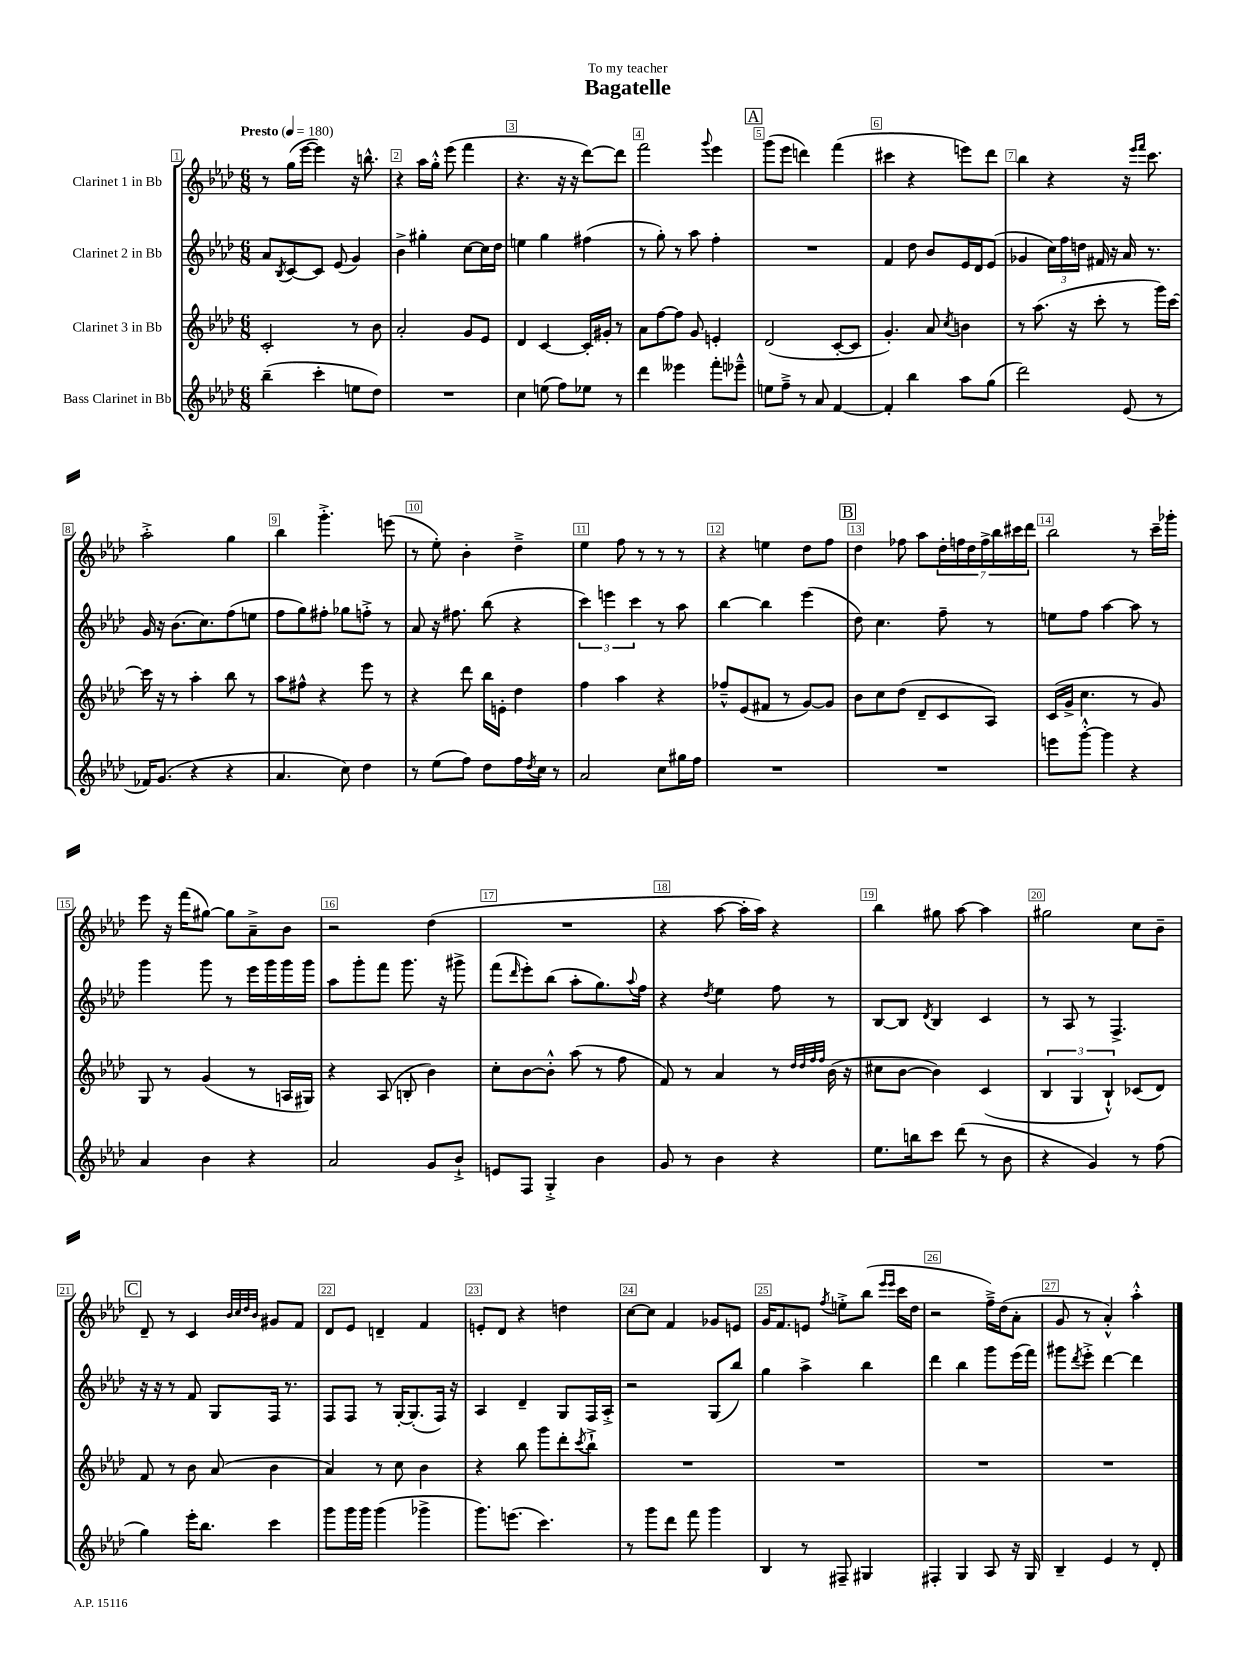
\header { title = "Bagatelle" dedication = "To my teacher" }
<<
\new StaffGroup <<
\new Staff = "s0" \with { instrumentName = "Clarinet 1 in Bb" } {
    \clef treble \key aes \major \numericTimeSignature \time 6/8 \tempo "Presto" 4 = 180
    r8 g''16( ees'''16~ ees'''4) r16 b''8.-^ |
    r4 aes''16 g''16-.-^ ees'''8( f'''4 |
    r4. r16 r16 des'''8~) des'''8 |
    f'''2 \appoggiatura { g'''8 } ees'''4 |
    \mark \markup { \box "A" } g'''8( ees'''8 d'''4) f'''4( |
    cis'''4 r4 e'''8) des'''8 |
    bes''4 r4 r16 \grace { ees'''16 f'''16 } c'''8. |
    aes''2-.-> g''4 |
    bes''4 g'''4.-.-> e'''8( |
    r8 ees''8-.) bes'4-. des''4---> |
    ees''4 f''8 r8 r8 r8 |
    r4 e''4 des''8 f''8 |
    \mark \markup { \box "B" } des''4 fes''8 aes''8 \tuplet 7/4 { des''16-. f''16 des''16 f''16-> bes''16 cis'''16 des'''16 } |
    bes''2 r8 c'''16-- ges'''16-. |
    ees'''8 r16 f'''16( gis''8~) gis''8 aes'8---> bes'8 |
    r2 des''4( |
    R2. |
    r4 aes''8~ aes''16-. aes''16) r4 |
    bes''4 gis''8 aes''8~ aes''4 |
    gis''2 c''8 bes'8-- |
    \mark \markup { \box "C" } des'8-- r8 c'4 \grace { bes'32 c''32 des''32 bes'32 } gis'8 f'8 |
    des'8 ees'8 d'4-- f'4 |
    e'8-. des'8 r4 d''4 |
    c''8~ c''8 f'4 ges'8 e'8 |
    g'16 f'8. e'8 \acciaccatura { f''8 } e''8-.-> bes''8( \grace { ees'''16 ees'''16 } c'''16 des''16 |
    r2 f''16--->) des''16( aes'8-. |
    g'8 r8 aes'4-.-^) aes''4-.-^ \bar "|." |
}
\new Staff = "s1" \with { instrumentName = "Clarinet 2 in Bb" } {
    \clef treble \key aes \major \numericTimeSignature \time 6/8
    aes'8 \acciaccatura { bes8 } c'8~ c'8 ees'8( g'4) |
    bes'4-> gis''4-. c''8~ c''16 des''16 |
    e''4 g''4 fis''4( |
    r8 g''8-.) r8 aes''8 f''4-. |
    \mark \markup { \box "A" } R2. |
    f'4 des''8 bes'8 ees'16 des'16 ees'8( |
    ges'4 \tuplet 3/2 { c''16) f''16 d''16 } fis'16 r16 aes'16 r8. |
    g'16 r16 bes'8.( c''8.) f''8( e''8 |
    f''8 g''8) fis''8-. ges''8 f''8-.-> r8 |
    aes'8 r16 fis''8. bes''8( r4 |
    \tuplet 3/2 { c'''4) e'''4 c'''4 } r8 aes''8 |
    bes''4~ bes''4 ees'''4( |
    \mark \markup { \box "B" } des''8) c''4. f''8-- r8 |
    e''8 f''8 aes''4~ aes''8 r8 |
    g'''4 g'''8 r8 ees'''16 g'''16 g'''16 g'''16 |
    aes''8 g'''8-. f'''8 g'''8. r16 gis'''8-> |
    f'''8( \grace { des'''16 } ees'''8-.) bes''8( aes''8-. g''8.) \appoggiatura { aes''8 } f''16 |
    r4 \acciaccatura { des''8 } ees''4 f''8 r8 |
    bes8~ bes8 \acciaccatura { des'8 } bes4 c'4 |
    r8 aes8 r8 f4.-> |
    \mark \markup { \box "C" } r16 r16 r8 f'8 g8 f16 r8. |
    f8 f8 r8 g16~-. g8.-.( f16) r16 |
    aes4 des'4-- g8 f16 aes16-.-> |
    r2 g8( bes''8) |
    g''4 aes''4-> bes''4 |
    des'''4 bes''4 g'''8 ees'''16( f'''16) |
    gis'''8 \acciaccatura { des'''8 } ees'''8-.-> des'''4~ des'''4 \bar "|." |
}
\new Staff = "s2" \with { instrumentName = "Clarinet 3 in Bb" } {
    \clef treble \key aes \major \numericTimeSignature \time 6/8
    c'2-. r8 bes'8 |
    aes'2-. g'8 ees'8 |
    des'4 c'4~ c'16-. gis'16-. r8 |
    aes'8 f''8~ f''8 g'8 e'4-. |
    \mark \markup { \box "A" } des'2( c'8~-. c'8 |
    g'4.-.) aes'8 \acciaccatura { c''8 } b'4 |
    r8 aes''8.( r16 c'''8-. r8 g'''16) c'''16~ |
    c'''16 r16 r8 aes''4-. bes''8 r8 |
    aes''8 fis''8-^ r4 ees'''8 r8 |
    r4 des'''8 bes''16 e'16-. des''4 |
    f''4 aes''4 r4 |
    fes''8---^ ees'8( fis'8 r8 g'8~) g'8 |
    \mark \markup { \box "B" } bes'8 c''8 des''8( des'8-- c'8 aes8) |
    c'16( g'16-> c''4. r8 g'8) |
    g8 r8 g'4( r8 a16 gis16) |
    r4 aes8( b8-. bes'4) |
    c''8-. bes'8~ bes'8-.-^ aes''8( r8 f''8 |
    f'8) r8 aes'4 r8 \grace { des''32 des''32 f''32 f''32 } bes'16( r16 |
    cis''8 bes'8~ bes'4) c'4( |
    \tuplet 3/2 { bes4 g4 bes4-!-^) } ces'8( des'8) |
    \mark \markup { \box "C" } f'8 r8 bes'8 aes'8( bes'4 |
    aes'4) r8 c''8 bes'4 |
    r4 bes''8 g'''8 des'''8-. \acciaccatura { c'''8 } bes''8-!-> |
    R2. |
    R2. |
    R2. |
    R2. \bar "|." |
}
\new Staff = "s3" \with { instrumentName = "Bass Clarinet in Bb" } {
    \clef treble \key aes \major \numericTimeSignature \time 6/8
    bes''4--( c'''4-. e''8 des''8) |
    R2. |
    c''4 e''8( f''8) ees''8 r8 |
    des'''4 eeses'''4 f'''8-. ees'''8---^ |
    \mark \markup { \box "A" } e''8 f''8---> r8 aes'8 f'4~ |
    f'4-. bes''4 aes''8 g''8( |
    des'''2) ees'8( r8 |
    fes'16) g'8.( r4 r4 |
    aes'4. c''8) des''4 |
    r8 ees''8( f''8) des''8 f''16 \acciaccatura { des''8 } c''16 r8 |
    aes'2 c''8 gis''16 f''16 |
    R2. |
    \mark \markup { \box "B" } R2. |
    e'''8 g'''8~-.-^ g'''4 r4 |
    aes'4 bes'4 r4 |
    aes'2 g'8 bes'8-!-> |
    e'8 f8 g4-.-> bes'4 |
    g'8 r8 bes'4 r4 |
    ees''8. b''16 c'''8 des'''8( r8 bes'8 |
    r4 g'4) r8 f''8( |
    \mark \markup { \box "C" } g''4) ees'''16-. bes''8. c'''4 |
    g'''8 g'''16 g'''16 g'''4( ges'''4-> |
    g'''8.) e'''8.( c'''4.) |
    r8 g'''8 des'''8 f'''8 g'''4 |
    bes4 r8 fis8-- gis4 |
    fis4-. g4 aes8 r16 g16 |
    bes4-- ees'4 r8 des'8-. \bar "|." |
}
>>
>>
\layout { \context { \Score \override BarNumber.break-visibility = ##(#f #t #t) barNumberVisibility = #all-bar-numbers-visible \override BarNumber.stencil = #(make-stencil-boxer 0.1 0.3 ly:text-interface::print) } }
